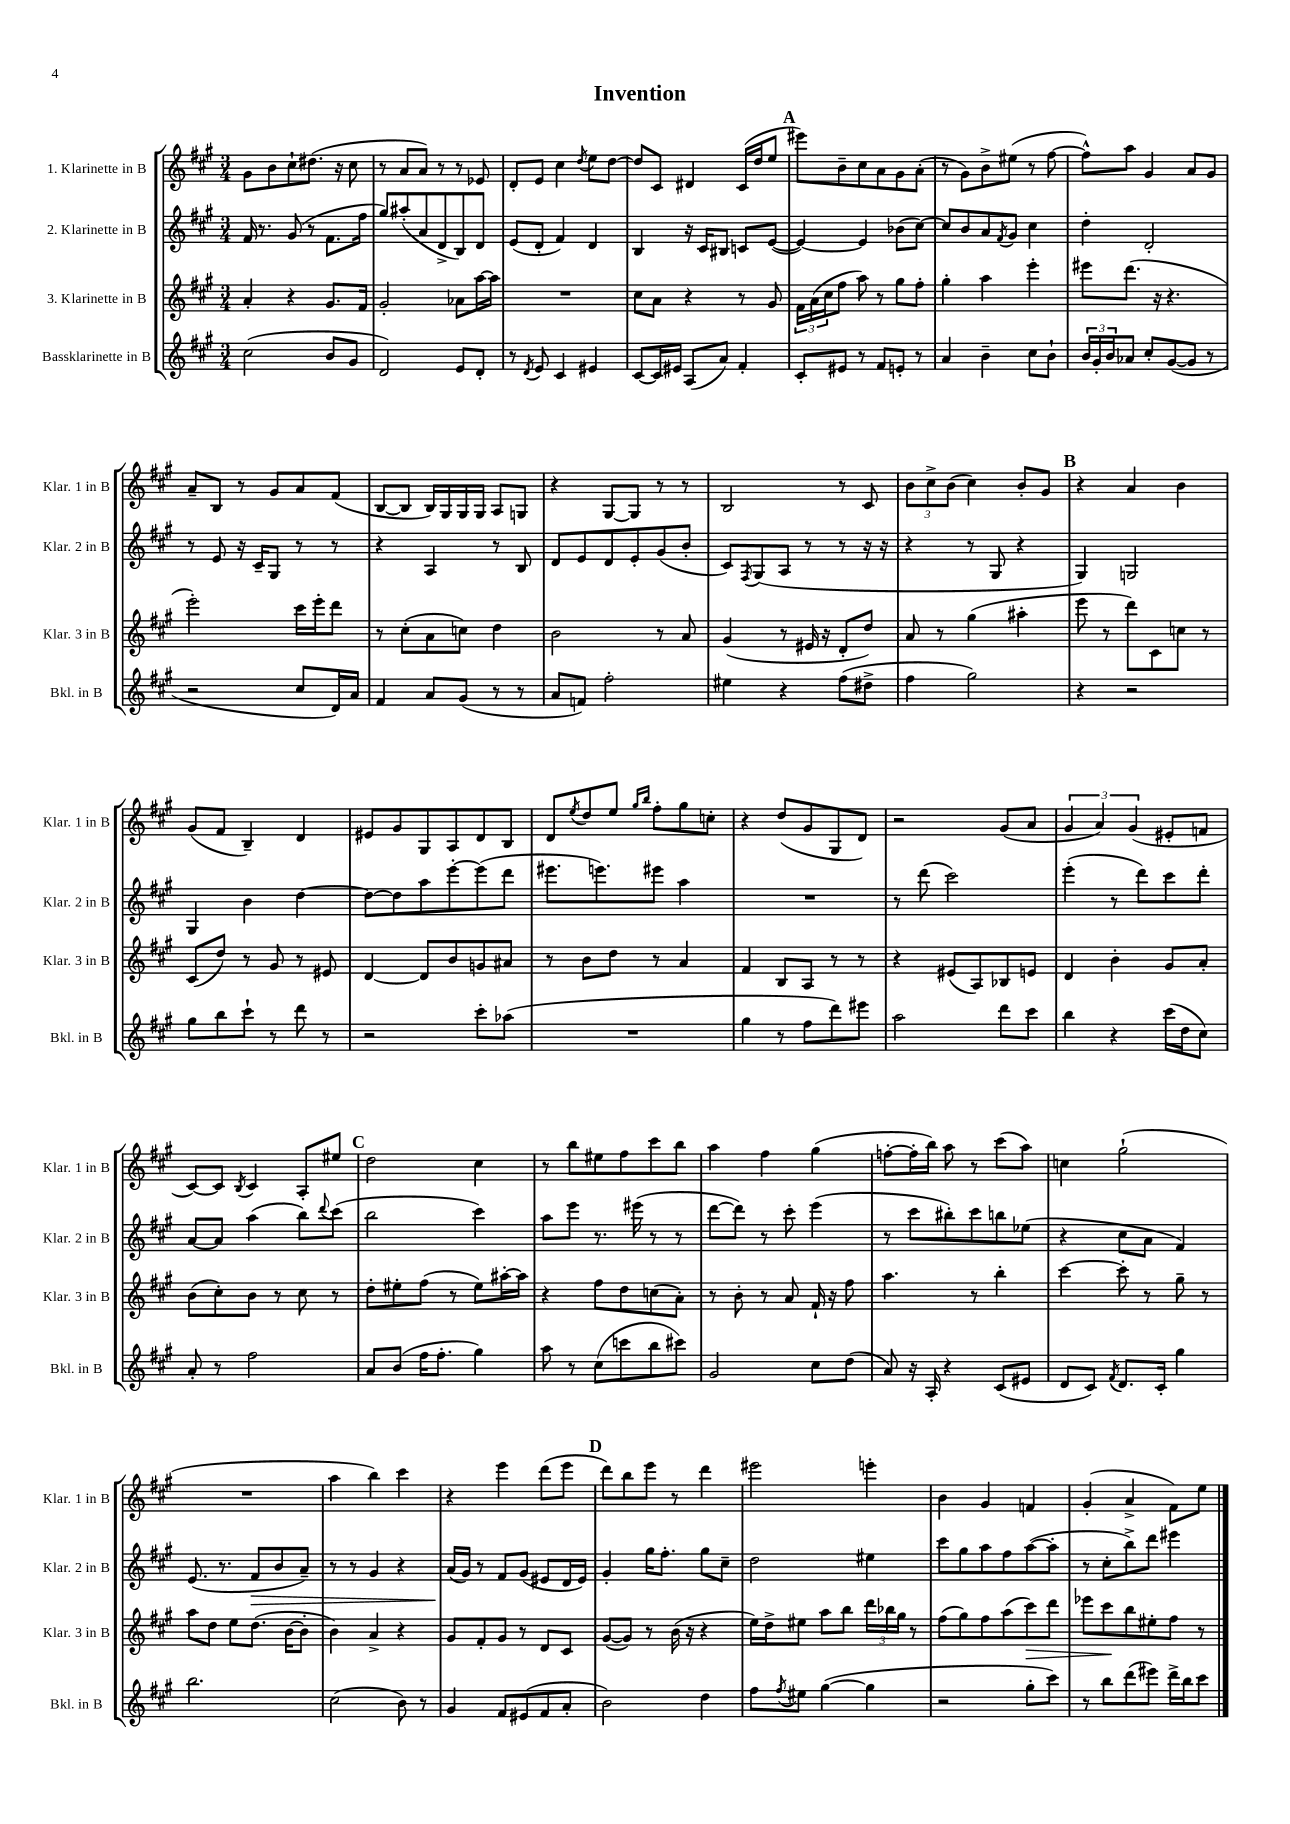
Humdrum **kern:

**kern	**kern	**kern	**kern
*staff4	*staff3	*staff2	*staff1
*clefG2	*clefG2	*clefG2	*clefG2
*k[f#c#g#]	*k[f#c#g#]	*k[f#c#g#]	*k[f#c#g#]
*M3/4	*M3/4	*M3/4	*M3/4
(2cc#	4a'	16f#	8g#
.	.	8.r	.
.	.	.	8b
.	4r	(8g#	8cc#`
.	.	8r	(8.dd#
8b	8.g#	8.f#	.
.	.	.	16r
8g#	.	.	8cc#
.	16f#	16ff#	.
=	=	=	=
2d)	2g#'	8gg#)	8r
.	.	(8aa#'	8a
.	.	8a	8a)
.	.	8d^	8r
8e	8a-	8B)	8r
8d'	[16aa	8d	8e-
.	16aa]	.	.
=	=	=	=
8r	2.r	(8e	8d'
8qd	.	.	.
8e	.	8d'	8e
4c#	.	4f#)	4cc#
.	.	.	8qdd
4e#	.	4d	8ee
.	.	.	[8dd
=	=	=	=
[8c#	8cc#	4B	8dd]
16c#]	8a	.	8c#
16e#	.	.	.
(8A	4r	16r	4d#
.	.	16c#	.
8a)	.	8B#	.
4f#'	8r	8c	(16c#
.	.	.	16dd
.	8g#	([8e	8ee
=	=	=	=
8c#'	24f#	4e_)	8eee#)
.	(24a	.	.
.	24cc#	.	.
8e#	8ff#	.	8b~
8r	8aa)	4e]	8cc#
8f#	8r	.	8a
8e'	8gg#	(8b-	8g#
8r	8ff#'	[8cc#)	(8a'
=	=	=	=
4a	4gg#'	8cc#]	8r
.	.	8b	8g#)
4b~	4aa	8a	8b^
.	.	8qf#	.
.	.	8g#	(8ee#
8cc#	4eee'	4cc#	8r
8b`	.	.	[8ff#
=	=	=	=
24b	8eee#	4dd'	8ff#^^])
24g#'	.	.	.
24b	.	.	.
8a-	(8.ddd	.	8aa
8cc#'	.	2d'	4g#
.	16r	.	.
([8g#	4.r	.	.
8g#]	.	.	8a
8r	.	.	8g#
=	=	=	=
2r	2eee')	8r	8a~
.	.	8e	8B
.	.	16r	8r
.	.	16c#~	.
.	.	8G#	8g#
8cc#	16ccc#	8r	8a
.	16eee'	.	.
16d)	8ddd	8r	(8f#
16a	.	.	.
=	=	=	=
4f#	8r	4r	[8B
.	(8cc#'	.	8B]
8a	8a	4A	16B)
.	.	.	16G#
(8g#	8cc)	.	16G#
.	.	.	16G#
8r	4dd	8r	8A
8r	.	8B	8G
=	=	=	=
8a	2b	8d	4r
8f)	.	8e	.
2ff#'	.	8d	[8G#
.	.	8e'	8G#]
.	8r	(8g#	8r
.	8a	8b'	8r
=	=	=	=
4ee#	(4g#	8c#)	2B
.	.	8qF#	.
.	.	(8G#	.
4r	8r	8A	.
.	16e#	8r	.
.	16r	.	.
(8ff#	8d'	8r	8r
8dd#^	8dd)	16r	8c#
.	.	16r	.
=	=	=	=
4ff#	8a	4r	12b
.	.	.	12cc#^
.	8r	.	.
.	.	.	(12b
2gg#)	(4gg#	8r	4cc#)
.	.	8G#	.
.	4aa#'	4r	8b'
.	.	.	8g#
=	=	=	=
4r	8eee	4G#)	4r
.	8r	.	.
2r	8ddd)	2G	4a
.	8c#	.	.
.	8cc	.	4b
.	8r	.	.
=	=	=	=
8gg#	(8c#	4G#	(8g#
8bb	8dd)	.	8f#
8ccc#`	8r	4b	4B~)
8r	8g#	.	.
8ddd	8r	[4dd	4d
8r	8e#	.	.
=	=	=	=
2r	[4d	8dd_	8e#
.	.	8dd]	8g#
.	8d]	8aa	8G#
.	8b	[8eee'	8A
8ccc#'	8g	(8eee]	8d
(8aa-	8a#	8ddd	8B
=	=	=	=
2.r	8r	8.eee#	8d
.	.	.	8qee
.	8b	.	8dd
.	.	8.eee)	.
.	8dd	.	8ee
.	.	.	16qqgg#
.	.	.	16qqbb
.	8r	8eee#	8ff#'
.	4a	4aa	8gg#
.	.	.	8cc'
=	=	=	=
4gg#	4f#	2.r	4r
8r	8B	.	(8dd
8ff#	8A	.	8g#
8ddd)	8r	.	8G#
8eee#	8r	.	8d)
=	=	=	=
2aa	4r	8r	2r
.	.	(8ddd	.
.	(8e#	2ccc#)	.
.	8A)	.	.
8ddd	8B-	.	(8g#
8ccc#	8e	.	8a
=	=	=	=
4bb	4d	(4eee'	6g#
.	.	.	6a)
4r	4b'	8r	.
.	.	.	(6g#
.	.	8ddd)	.
(16ccc#	8g#	8ccc#	8e#'
16dd	.	.	.
8cc#)	8a'	8ddd'	8f
=	=	=	=
8a'	(8b	[8a	[8c#)
8r	8cc#')	8a]	8c#]
.	.	.	8qB
2ff#	8b	(4aa	4c#
.	8r	.	.
.	8cc#	8bb)	8A'
.	.	8qqddd	.
.	8r	(8ccc#	8ee#
=	=	=	=
8a	8dd'	2bb	2dd
(8b	8ee#'	.	.
16ff#	(8ff#	.	.
8.ff#'	.	.	.
.	8r	.	.
4gg#)	8ee#)	4ccc#)	4cc#
.	[16aa#'	.	.
.	16aa#]	.	.
=	=	=	=
8aa	4r	8aa	8r
8r	.	8eee	8bb
(8cc#	8ff#	8.r	8ee#
8ccc	8dd	.	8ff#
.	.	(16eee#	.
8bb	(8cc	8r	8ccc#
8ccc#)	8a')	8r	8bb
=	=	=	=
2g#	8r	[8ddd	4aa
.	8b'	8ddd])	.
.	8r	8r	4ff#
.	8a	8ccc#'	.
8cc#	16f#`	(4eee	(4gg#
.	16r	.	.
(8dd	8ff#	.	.
=	=	=	=
8a)	4.aa	8r	[8ff'
16r	.	8ccc#	16ff']
16A'	.	.	16bb)
4r	.	8bb#')	8aa
.	8r	8ccc#	8r
(8c#	4bb'	8bb	(8ccc#
8e#	.	(8ee-	8aa)
=	=	=	=
8d	[4ccc#	4r	4cc
8c#)	.	.	.
8qf#	.	.	.
8.d	8ccc#']	8cc#	(2gg#`
.	8r	8a	.
16c#'	.	.	.
4gg#	8gg#~	4f#)	.
.	8r	.	.
=	=	=	=
2.bb	8aa	(8.e	2.r
.	8dd	.	.
.	.	8.r	.
.	8ee	.	.
.	(8.dd	8f#	.
.	.	8b	.
.	[16b	.	.
.	8b']	8a~)	.
=	=	=	=
(2cc#	4b)	8r	4aa
.	.	8r	.
.	4a^	4g#	4bb)
8b)	4r	4r	4ccc#
8r	.	.	.
=	=	=	=
4g#	8g#	(16a	4r
.	.	16g#)	.
.	8f#'	8r	.
8f#	8g#	8f#	4eee
(8e#	8r	(8g#	.
8f#	8d	8e#	(8ddd
8a'	8c#	16d	8eee
.	.	16e#)	.
=	=	=	=
2b)	([8g#	4g#'	8ddd)
.	8g#])	.	8bb
.	8r	16gg#	8eee
.	.	8.ff#'	.
.	(16b	.	8r
.	16r	.	.
4dd	4r	8gg#	4ddd
.	.	8cc#~	.
=	=	=	=
8ff#	16ee)	2dd	2eee#
.	16dd^	.	.
8qff#	.	.	.
8ee#	8ee#	.	.
([4gg#	8aa	.	.
.	8bb	.	.
4gg#]	24ddd	4ee#	4eee'
.	24bb-	.	.
.	24gg#	.	.
.	8r	.	.
=	=	=	=
2r	(8ff#	8ccc#	4b
.	8gg#)	8gg#	.
.	8ff#	8aa	4g#
.	(8aa	8ff#	.
8gg#'	8ccc#)	([8aa	4f
8ccc#)	8ddd	8aa']	.
=	=	=	=
8r	8eee-	8r	(4g#'
8bb	8ccc#	8cc#'	.
(8ddd	8bb	8bb^)	4a^
8eee#)	8ee#'	8ddd	.
16ddd^	8ff#	4eee#	8f#)
16bb	.	.	.
8ccc#	8r	.	8ee
==	==	==	==
*-	*-	*-	*-
